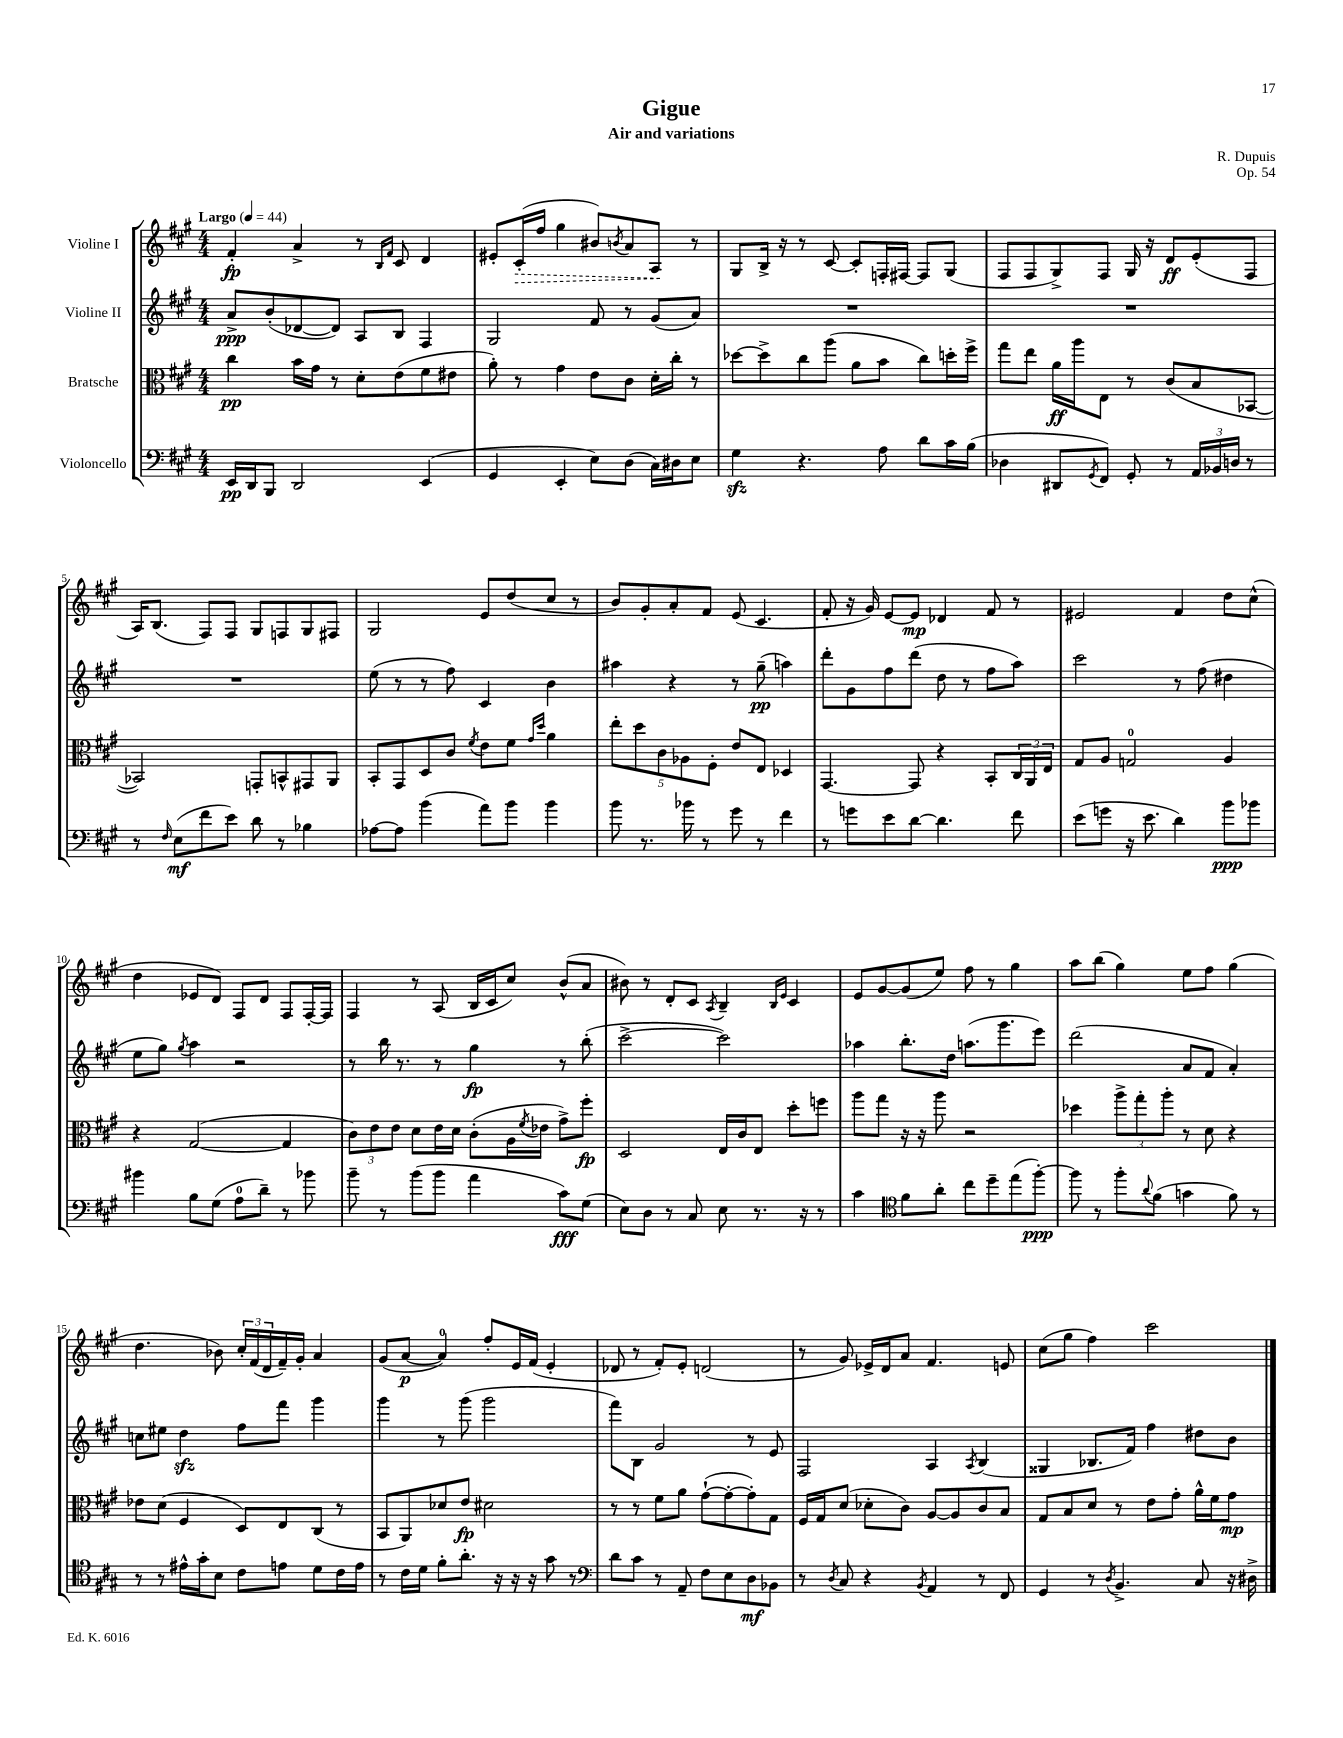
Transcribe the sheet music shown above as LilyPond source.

\header { title = "Gigue" composer = "R. Dupuis" subtitle = "Air and variations" opus = "Op. 54" }
<<
\new StaffGroup <<
\new Staff = "s0" \with { instrumentName = "Violine I" } {
    \clef treble \key a \major \numericTimeSignature \time 4/4 \tempo "Largo" 4 = 44
    fis'4-.\fp a'4-> r8 \grace { b16 fis'16 } cis'8 d'4 |
    eis'8-. \once \override Hairpin.style = #'dashed-line cis'16-.\>( fis''16 gis''4 bis'8) \acciaccatura { b'8 } a'8 a8\! r8 |
    gis8 b16-> r16 r8 cis'8~ cis'8-. f16-. fis16~ fis8 gis8( |
    fis8 fis8 gis8->) fis8 gis16 r16 d'8\ff e'8-.( fis8 |
    a16) b8.( fis8) fis8 gis8 f8 gis8 fis8 |
    gis2 e'8 d''8( cis''8 r8 |
    b'8) gis'8-. a'8-. fis'8 e'8( cis'4. |
    fis'8-. r16 gis'16) e'8~ e'8\mp des'4 fis'8 r8 |
    eis'2 fis'4 d''8 cis''8-^( |
    d''4 ees'8 d'8) fis8 d'8 fis8 fis16~-. fis16 |
    fis4 r8 a8( b16 cis'16 cis''8) b'8-^( a'8 |
    bis'8) r8 d'8-. cis'8 \acciaccatura { a8 } b4-- \grace { b16 e'16 } cis'4 |
    e'8 gis'8~ gis'8( e''8) fis''8 r8 gis''4 |
    a''8 b''8( gis''4) e''8 fis''8 gis''4( |
    d''4. bes'8) \tuplet 3/2 { cis''16-. fis'16( d'16 } fis'16--) gis'16-. a'4 |
    gis'8( a'8~\p a'4-0) fis''8-. e'16 fis'16( e'4-. |
    des'8 r8 fis'8-.) e'8-. d'2( |
    r8 gis'8) ees'16-> d'16 a'8 fis'4. e'8 |
    cis''8( gis''8 fis''4) cis'''2 \bar "|." |
}
\new Staff = "s1" \with { instrumentName = "Violine II" } {
    \clef treble \key a \major \numericTimeSignature \time 4/4
    a'8->\ppp b'8-.( des'8~ des'8) a8 b8 fis4 |
    gis2 fis'8 r8 gis'8( a'8) |
    R1 |
    R1 |
    R1 |
    e''8( r8 r8 fis''8) cis'4 b'4 |
    ais''4 r4 r8 gis''8--\pp( a''4) |
    d'''8-. gis'8 fis''8 d'''8( d''8 r8 fis''8 a''8) |
    cis'''2 r8 fis''8( dis''4 |
    e''8 gis''8) \acciaccatura { gis''8 } a''4 r2 |
    r8 b''16 r8. r8 gis''4\fp r8 b''8-.( |
    cis'''2~-> cis'''2) |
    aes''4 b''8.-. d''16 a''8.( gis'''8. e'''8) |
    d'''2( a'8 fis'8 a'4-.) |
    c''8 eis''8 d''4\sfz fis''8 fis'''8 gis'''4 |
    gis'''4 r8 gis'''8( gis'''2 |
    fis'''8) b8 gis'2 r8 e'8 |
    fis2 a4 \acciaccatura { a8 } b4( |
    gisis4 bes8. fis'16) fis''4 dis''8 b'8 \bar "|." |
}
\new Staff = "s2" \with { instrumentName = "Bratsche" } {
    \clef alto \key a \major \numericTimeSignature \time 4/4
    cis''4\pp b'16 gis'16 r8 d'8-. e'8( fis'8 eis'8 |
    a'8-.) r8 gis'4 e'8 cis'8 d'16-. cis''16-. r8 |
    des''8~ des''8-> cis''8 a''8( a'8 b'8 cis''8) d''16-. fis''16-> |
    gis''8 e''8 a'16\ff a''16 e8 r8 cis'8( b8 bes,8~ |
    bes,2) g,8-. b,8-^ gis,8 a,8 |
    b,8-. gis,8 d8 cis'8 \acciaccatura { fis'8 } e'8 fis'8 \grace { gis'16 d''16 } a'4 |
    \tuplet 5/4 { e''8-. d''8 cis'8 aes8 fis8-. } e'8 e8 des4 |
    gis,4.~ gis,8 r4 b,8-. \tuplet 3/2 { cis16 a,16 e16 } |
    gis8 a8 g2-0 a4 |
    r4 gis2~( gis4 |
    \tuplet 3/2 { cis'8) e'8 e'8 } d'8 e'16 d'16 cis'8-.( a16 \acciaccatura { fis'8 } ees'16 gis'8->) fis''8-.\fp |
    d2 e16 cis'16 e8 d''8-. f''8 |
    a''8 gis''8 r16 r16 a''8 r2 |
    des''4 \tuplet 3/2 { a''8-> gis''8-. a''8-. } r8 d'8 r4 |
    ees'8 d'8( fis4 d8) e8 cis8( r8 |
    b,8 a,8) des'8 e'8\fp dis'2 |
    r8 r8 fis'8 a'8 gis'8~-!( gis'8~-. gis'8-.) gis8 |
    fis16 gis16 d'8( des'8-. cis'8) a8~ a8 cis'8 b8 |
    gis8 b8 d'8 r8 e'8 gis'8-. a'16-^ fis'16 gis'8\mp \bar "|." |
}
\new Staff = "s3" \with { instrumentName = "Violoncello" } {
    \clef bass \key a \major \numericTimeSignature \time 4/4
    e,16\pp d,16 b,,8 d,2 e,4( |
    gis,4 e,4-. e8) d8( cis16) dis16 e8 |
    gis4\sfz r4. a8 d'8 cis'16 b16( |
    des4 dis,8 \acciaccatura { gis,8 } fis,8) gis,8-. r8 \tuplet 3/2 { a,16 bes,16 d16 } r8 |
    r8 \grace { fis16 } e8\mf( fis'8 e'8) d'8 r8 bes4 |
    aes8~ aes8 b'4( a'8) b'8 b'4 |
    b'8 r8. bes'16 r8 gis'8 r8 fis'4 |
    r8 g'8 e'8 d'8~ d'4. fis'8 |
    e'8( g'8 r16 e'8. d'4) b'8\ppp bes'8 |
    bis'4 b8 gis8( a8-0 d'8--) r8 bes'8 |
    b'8-- r8 b'8( b'8 a'4 cis'8\fff) gis8( |
    e8) d8 r8 cis8 e8 r8. r16 r8 |
    cis'4 \clef tenor fis'8 a'8-. cis''8 d''8-- e''8( fis''8~-.\ppp) |
    fis''8 r8 fis''8-. \appoggiatura { a'8 } fis'8( g'4 fis'8) r8 |
    r8 r8 eis'16-^ gis'16-. b8 cis'8 e'8 d'8 cis'16 e'16 |
    r8 cis'16 d'16 fis'8-. a'8.-. r16 r16 r16 gis'8 r8 |
    \clef bass d'8 cis'8 r8 a,8-- fis8 e8 d8\mf bes,8 |
    r8 \acciaccatura { d8 } cis8 r4 \acciaccatura { b,8 } a,4 r8 fis,8 |
    gis,4 r8 \acciaccatura { d8 } b,4.-> cis8 r16 dis16-> \bar "|." |
}
>>
>>
